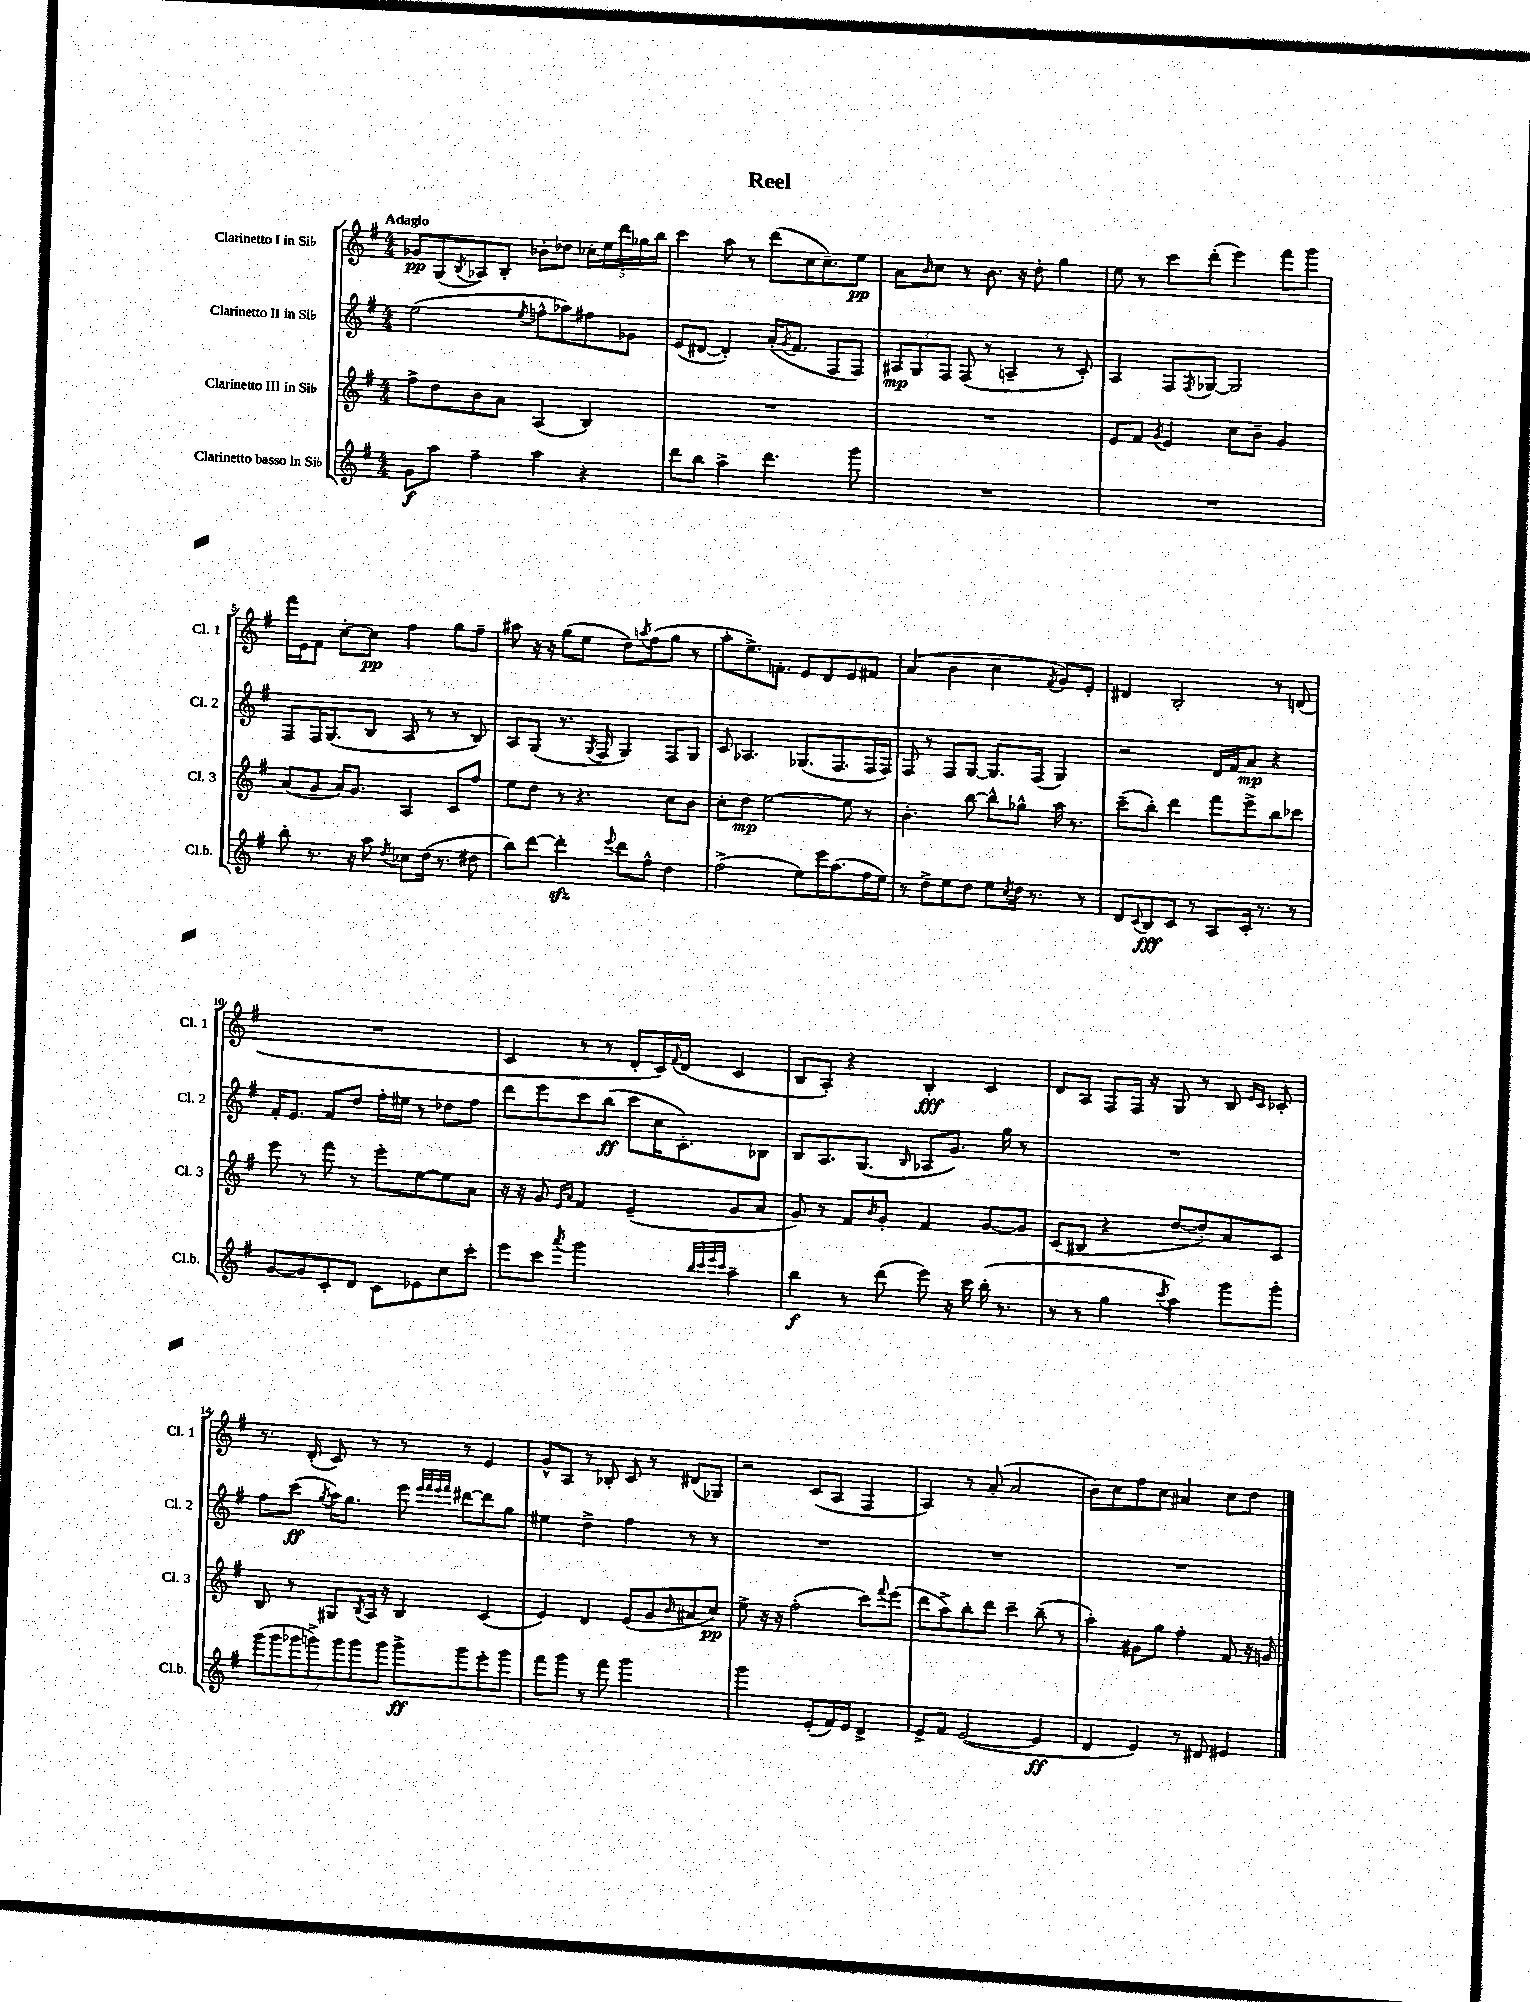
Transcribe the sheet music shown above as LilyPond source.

\header { title = "Reel" }
<<
\new StaffGroup <<
\new Staff = "s0" \with { instrumentName = "Clarinetto I in Sib" shortInstrumentName = "Cl. 1" } {
    \clef treble \key g \major \numericTimeSignature \time 4/4 \tempo "Adagio"
    ges'8\pp g8( \acciaccatura { b8 } aes8) b8-. bes'8-. des''8 \tuplet 5/4 { ces''16-. e''16 d'''16 ges''16 b''16 } |
    c'''4 a''8 r8 d'''8( c''16 c''8.--) e''8\pp |
    a'8 \grace { b'16 } c''8 r8 b'8. r16 d''8-. g''4 |
    e''8 r8 c'''8 d'''8-.( e'''4) fis'''8 g'''8 |
    fis'''16 e'16 fis'8 c''8~-. c''8\pp fis''4 g''8 fis''8-- |
    ais''8 r16 r16 g''8( e''8 d''8) \acciaccatura { a''8 } fis''8( g''8 r8 |
    a''8-. e''8.->) f'8.-. e'8 d'8 e'8 fis'8 |
    a'4( b'4 c''4 \acciaccatura { fis'8 } g'8) e'8-. |
    dis'4 b2-. r8 d'8( |
    R1 |
    c'4 r8 r8 d'8-. c'16) \appoggiatura { fis'8 } d'16( c'4 |
    b8 a8-.) r4 b4-.\fff c'4 |
    d'8 a8 fis8 fis16 r16 g8 r8 b8 \grace { e'16 c'16 } ces'8-. |
    r8. d'16-.( c'8) r8 r8 r8 e'4 |
    g'8-^ a8 r8 bes8-. c'8 r8 dis'8( ges8) |
    r2 c'8( a8 fis4 |
    a4) r8 a'8-.( a'2 |
    b'8) c''8 fis''8 c''8 ais'4 c''8 d''8 \bar "|." |
}
\new Staff = "s1" \with { instrumentName = "Clarinetto II in Sib" shortInstrumentName = "Cl. 2" } {
    \clef treble \key g \major \numericTimeSignature \time 4/4
    e''2( \acciaccatura { e''8 } f''8-^ aes''8) fis''8 ges'8 |
    e'8( dis'8~ dis'4-.) a'16-.( \acciaccatura { g'8 } fis'8. fis8 fis8) |
    \tuplet 3/2 { ais8\mp g8 fis8 } fis8( r8 a4-- r8 c'8-.) |
    a4 fis8 \acciaccatura { fis8 } ges8~ ges2 |
    fis8 fis16 g8.( b8 a8 r8 r8 b8) |
    a8 g8( r8. \acciaccatura { g8 } fis16 g4) fis8 g8 |
    c'8 aes4. ges8.( fis8. fis16 fis16) |
    fis8 r8 fis8 g8~ g8. fis16( g4) |
    r2 d'16 fis'16 a'8\mp r4 |
    fis'16-. e'8. fis'8 d''8 fis''16-. eis''16 r8 des''8 fis''8 |
    d'''8 e'''8 c'''8 b''8\ff( c'''8 c''16 c'8.-.) bes8 |
    b8 a8. g8.( \grace { b16 } aes8 g'8.) g''16 r8 |
    R1 |
    fis''8 c'''8\ff( \acciaccatura { g''8 } a''16) g''8. e'''8 \grace { e'''32 fis'''32 e'''32 fis'''32 } dis'''8~ dis'''8 g''8 |
    eis''4 d''4-> fis''4 r8 r8 |
    R1 |
    R1 |
    R1 \bar "|." |
}
\new Staff = "s2" \with { instrumentName = "Clarinetto III in Sib" shortInstrumentName = "Cl. 3" } {
    \clef treble \key g \major \numericTimeSignature \time 4/4
    fis''8-> d''8 b'8 a'8 a4( b4) |
    R1 |
    R1 |
    e'8 fis'8 \acciaccatura { g'8 } e'4 c''8 b'8-- g'4 |
    a'8( g'8 a'16) g'8. a4 c'8 fis''8 |
    e''8 d''8 r8 r4. c''8 b'8 |
    c''8-. d''8\mp e''2~ e''8 r8 |
    b'4.-. b''8~ b''8-^ ges''8-^ a''16 r8. |
    c'''8--( b''8-.) d'''4 fis'''8 e'''8-> b''8 ces'''8 |
    e'''8 r8 fis'''8 r8 e'''8-. e''8~ e''8 a'8 |
    r16 r16 g'8 \grace { e'16 a'16 } fis'4 e'4--( g'8 a'8 |
    g'8) r8 fis'8 \grace { b'16 } g'8-. fis'4 g'8~ g'8 |
    c'8( bis8 r4 d''8~ d''8-.) a'8 c'8 |
    b8 r8 gis8 \acciaccatura { b8 } a16 r16 b4 c'4( |
    e'4) d'4 e'8( g'8 \grace { b'16 } ais'8 c''8\pp) |
    e''8-> r16 r16 fis''2-.( c'''8) \appoggiatura { fis'''8 } e'''8( |
    d'''8 a''8->) b''8-. d'''8 c'''4-- b''8--( r8 |
    a''4-.) gis'8 g''8 fis''4-. fis'8 r16 g'16 \bar "|." |
}
\new Staff = "s3" \with { instrumentName = "Clarinetto basso in Sib" shortInstrumentName = "Cl.b." } {
    \clef treble \key g \major \numericTimeSignature \time 4/4
    g'8\f a''8 fis''4-- a''4 r4 |
    d'''8 b''8 a''4-> d'''4. g'''8 |
    R1 |
    R1 |
    b''8-. r8. r16 a''8 \acciaccatura { d''8 } ces''8 d''16( r8. dis''8 |
    b''8) d'''8~ d'''4-.\sfz \appoggiatura { e'''8 } d'''8 fis''8-^ d''4 |
    fis''2->( e''8) e'''16 a''8.( fis''16 e''16) |
    r8 d''8-> e''8 d''8 e''8 \acciaccatura { c''8 } d''16 r8. r8 |
    d'8 \appoggiatura { c'8 } b8\fff c'8 r8 a8 c'16-. r8. r8 |
    g'8~ g'8 c'8-. d'8 c'8 ees'8 c''8 c'''8-. |
    e'''8 c'''8 \acciaccatura { a'''8 } g'''2 \grace { b''32 c'''32 e'''32 c'''32 } a''4-- |
    b''4\f r8 d'''8( e'''8) r16 c'''16 b''16-.( r8. |
    r8 r8 g''4 \acciaccatura { c'''8 } a''4) g'''8 g'''8-. |
    \tuplet 7/4 { g'''8( g'''8 ges'''8 g'''8->) g'''8 g'''8 g'''8 } g'''8->\ff g'''8 e'''8-. g'''8 |
    fis'''8 g'''8 r8 fis'''8 g'''2 |
    g'''2 e'8-.( fis'16) e'16 d'4-> |
    e'8-> fis'8 e'2~( e'4\ff |
    d'4 e'4) r8 dis'8 eis'4 \bar "|." |
}
>>
>>
